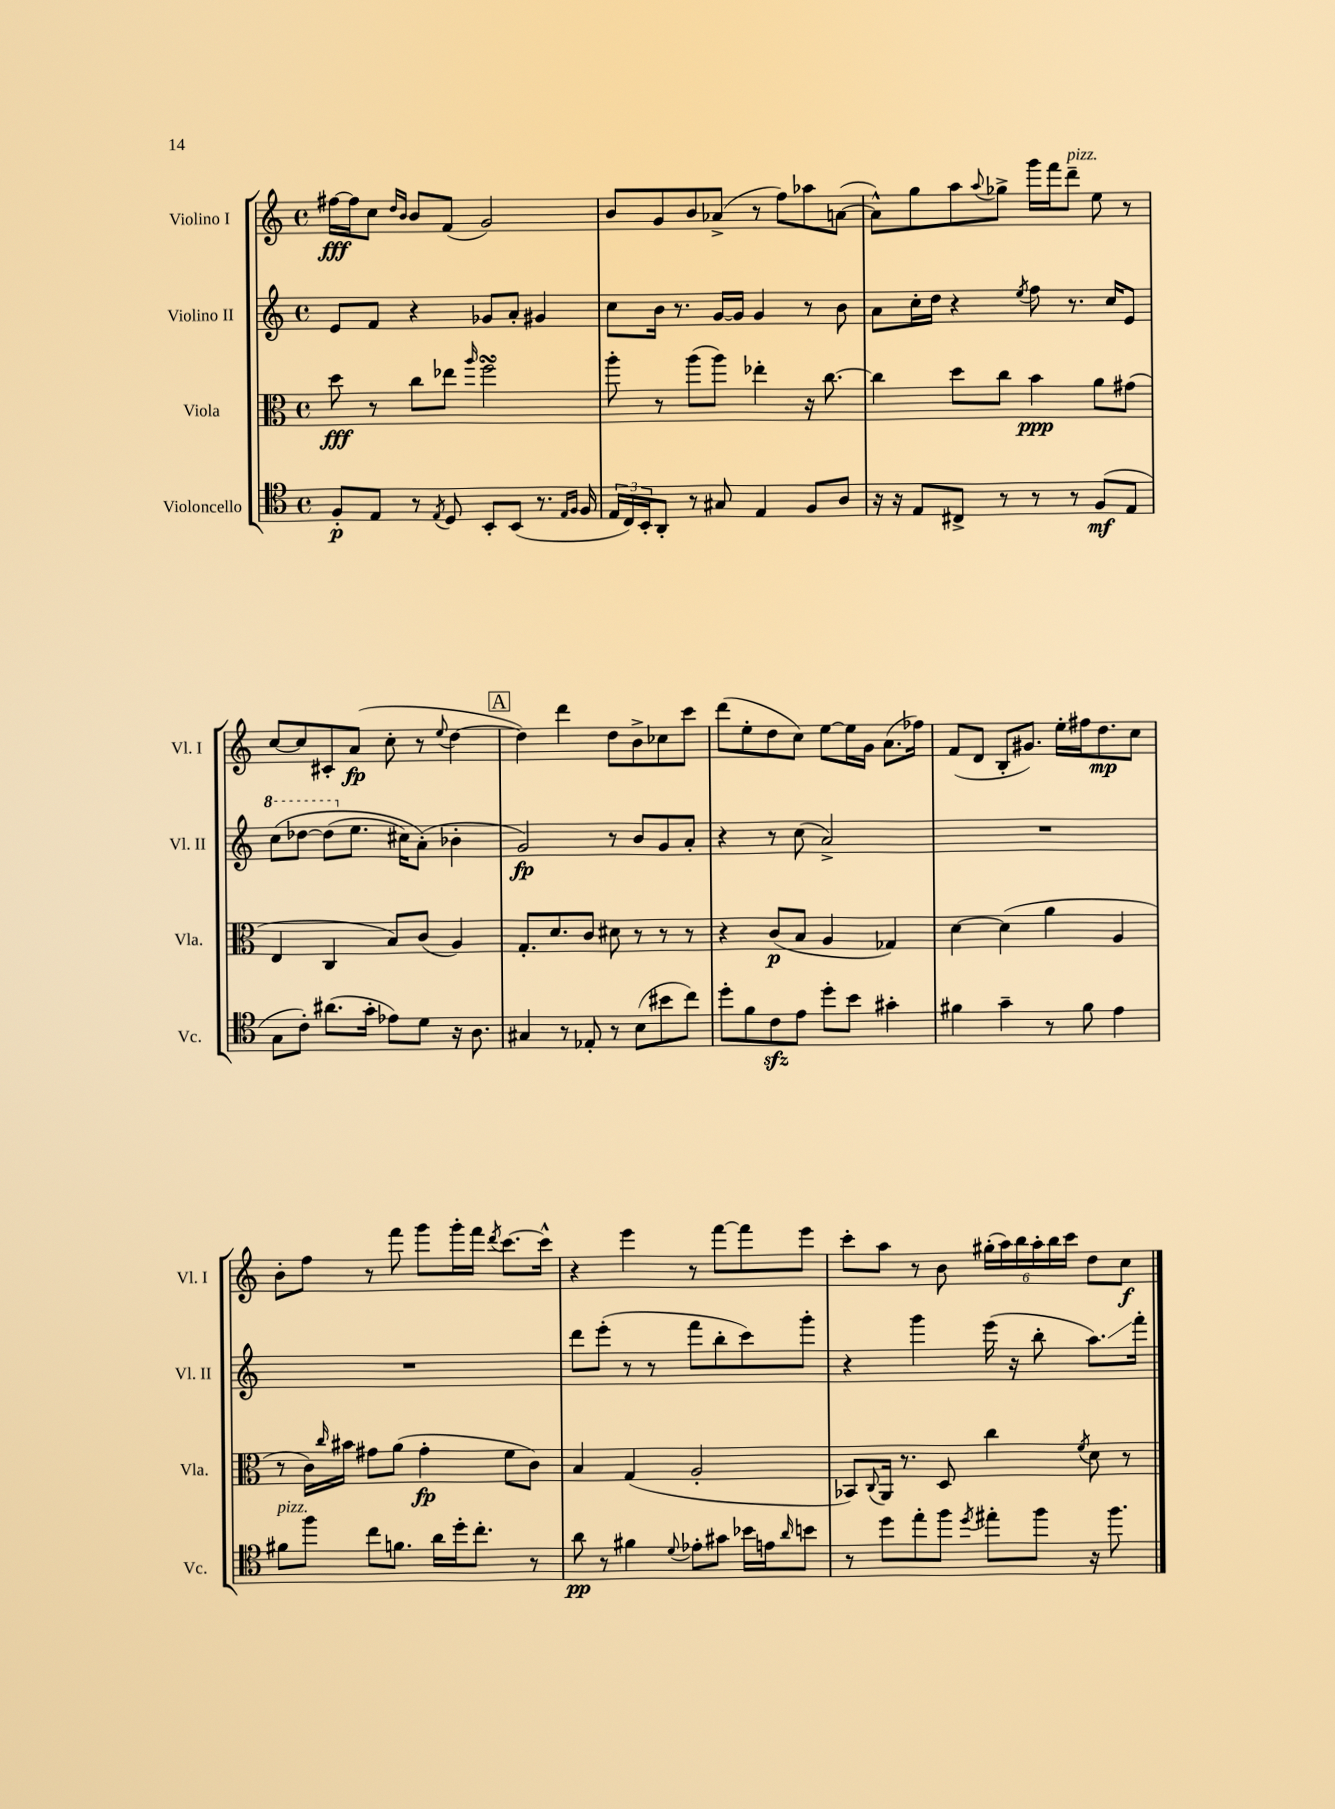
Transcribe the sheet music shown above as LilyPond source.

<<
\new StaffGroup <<
\new Staff = "s0" \with { instrumentName = "Violino I" shortInstrumentName = "Vl. I" } {
    \clef treble \key c \major \defaultTimeSignature \time 4/4
    fis''16~\fff fis''16 c''8 \grace { d''16 b'16 } b'8 f'8( g'2) |
    b'8 g'8 b'8 aes'8->( r8 f''8) aes''8 a'8~( |
    a'8-^) g''8 a''8 \appoggiatura { a''8 } ges''8-> g'''16 f'''16 d'''8--^\markup { \italic "pizz." } e''8 r8 |
    c''8~ c''8 cis'8-. a'8\fp( c''8-. r8 \appoggiatura { e''8 } d''4~ |
    \mark \markup { \box "A" } d''4) d'''4 d''8 b'8-> ces''8 c'''8 |
    d'''8( e''8-. d''8 c''8) e''8~ e''16 g'16 a'8.( fes''16) |
    f'8( d'8 b8-. gis'8.) e''16-. fis''16 d''8.\mp c''8 |
    b'8-. f''8 r8 f'''8 g'''8 g'''16-. f'''16 \acciaccatura { d'''8 } c'''8.~ c'''16-^ |
    r4 e'''4 r8 f'''8~ f'''8 e'''8 |
    c'''8-. a''8 r8 b'8 \tuplet 6/4 { gis''16-.( a''16) b''16 a''16-. b''16 c'''16 } d''8 c''8\f \bar "|." |
}
\new Staff = "s1" \with { instrumentName = "Violino II" shortInstrumentName = "Vl. II" } {
    \clef treble \key c \major \defaultTimeSignature \time 4/4
    e'8 f'8 r4 ges'8 a'8-. gis'4 |
    c''8 b'16 r8. g'16~ g'16 g'4 r8 b'8 |
    a'8 c''16-. d''16 r4 \acciaccatura { e''8 } f''8 r8. c''16 e'8 |
    \ottava #1 c'''8\( des'''8~ des'''8( \ottava #0 e''8. cis''16) a'8-.(\) bes'4-. |
    \mark \markup { \box "A" } g'2\fp) r8 b'8 g'8 a'8-. |
    r4 r8 c''8( a'2->) |
    R1 |
    R1 |
    d'''8 e'''8-.( r8 r8 f'''8 b''8-. c'''8) g'''8-. |
    r4 g'''4 e'''16( r16 b''8-. a''8.\glissando) f'''16-. \bar "|." |
}
\new Staff = "s2" \with { instrumentName = "Viola" shortInstrumentName = "Vla." } {
    \clef alto \key c \major \defaultTimeSignature \time 4/4
    d''8\fff r8 c''8 ees''8 \grace { a''16 } f''2\turn |
    a''8-. r8 a''8( a''8) ees''4-. r16 c''8.~ |
    c''4 d''8 c''8 b'4\ppp a'8 gis'8( |
    e4 c4 b8) c'8( a4) |
    \mark \markup { \box "A" } g8.-. d'8. c'8 dis'8 r8 r8 r8 |
    r4 c'8\p( b8 a4 ges4) |
    d'4~ d'4( a'4 a4 |
    r8 c'16) \grace { c''16 } bis'16 gis'8 a'8( gis'4-.\fp f'8 c'8) |
    b4 g4( a2-. |
    bes,8) \appoggiatura { c8 } a,16 r8. d8 c''4 \acciaccatura { f'8 } d'8 r8 \bar "|." |
}
\new Staff = "s3" \with { instrumentName = "Violoncello" shortInstrumentName = "Vc." } {
    \clef tenor \key c \major \defaultTimeSignature \time 4/4
    f8-.\p e8 r8 \acciaccatura { e8 } d8 b,8-. b,8( r8. \grace { e16 f16 } f16 |
    \tuplet 3/2 { e16 c16) b,16-. } a,8-. r8 gis8 e4 f8 a8 |
    r16 r16 e8 cis8-> r8 r8 r8 f8\mf( e8 |
    g8 c'8-.) ais'8.( g'16-. ees'8) d'8 r16 a8. |
    \mark \markup { \box "A" } gis4 r8 ees8-. r8 b8( bis'8 c''8) |
    d''8-. f'8 c'8\sfz e'8 d''8-. b'8 gis'4-. |
    fis'4 g'4-- r8 fis'8 e'4 |
    fis'8^\markup { \italic "pizz." } f''8 c''8 f'8. a'16 d''16-. c''8.-. r8 |
    a'8\pp r8 fis'4 \appoggiatura { d'8 } ees'8-. gis'8 bes'16 e'16 \grace { a'16 } b'8 |
    r8 d''8 e''8-. f''8 \acciaccatura { d''8 } eis''8-. f''8 r16 f''8. \bar "|." |
}
>>
>>
\layout { \context { \Score \remove "Bar_number_engraver" } }
